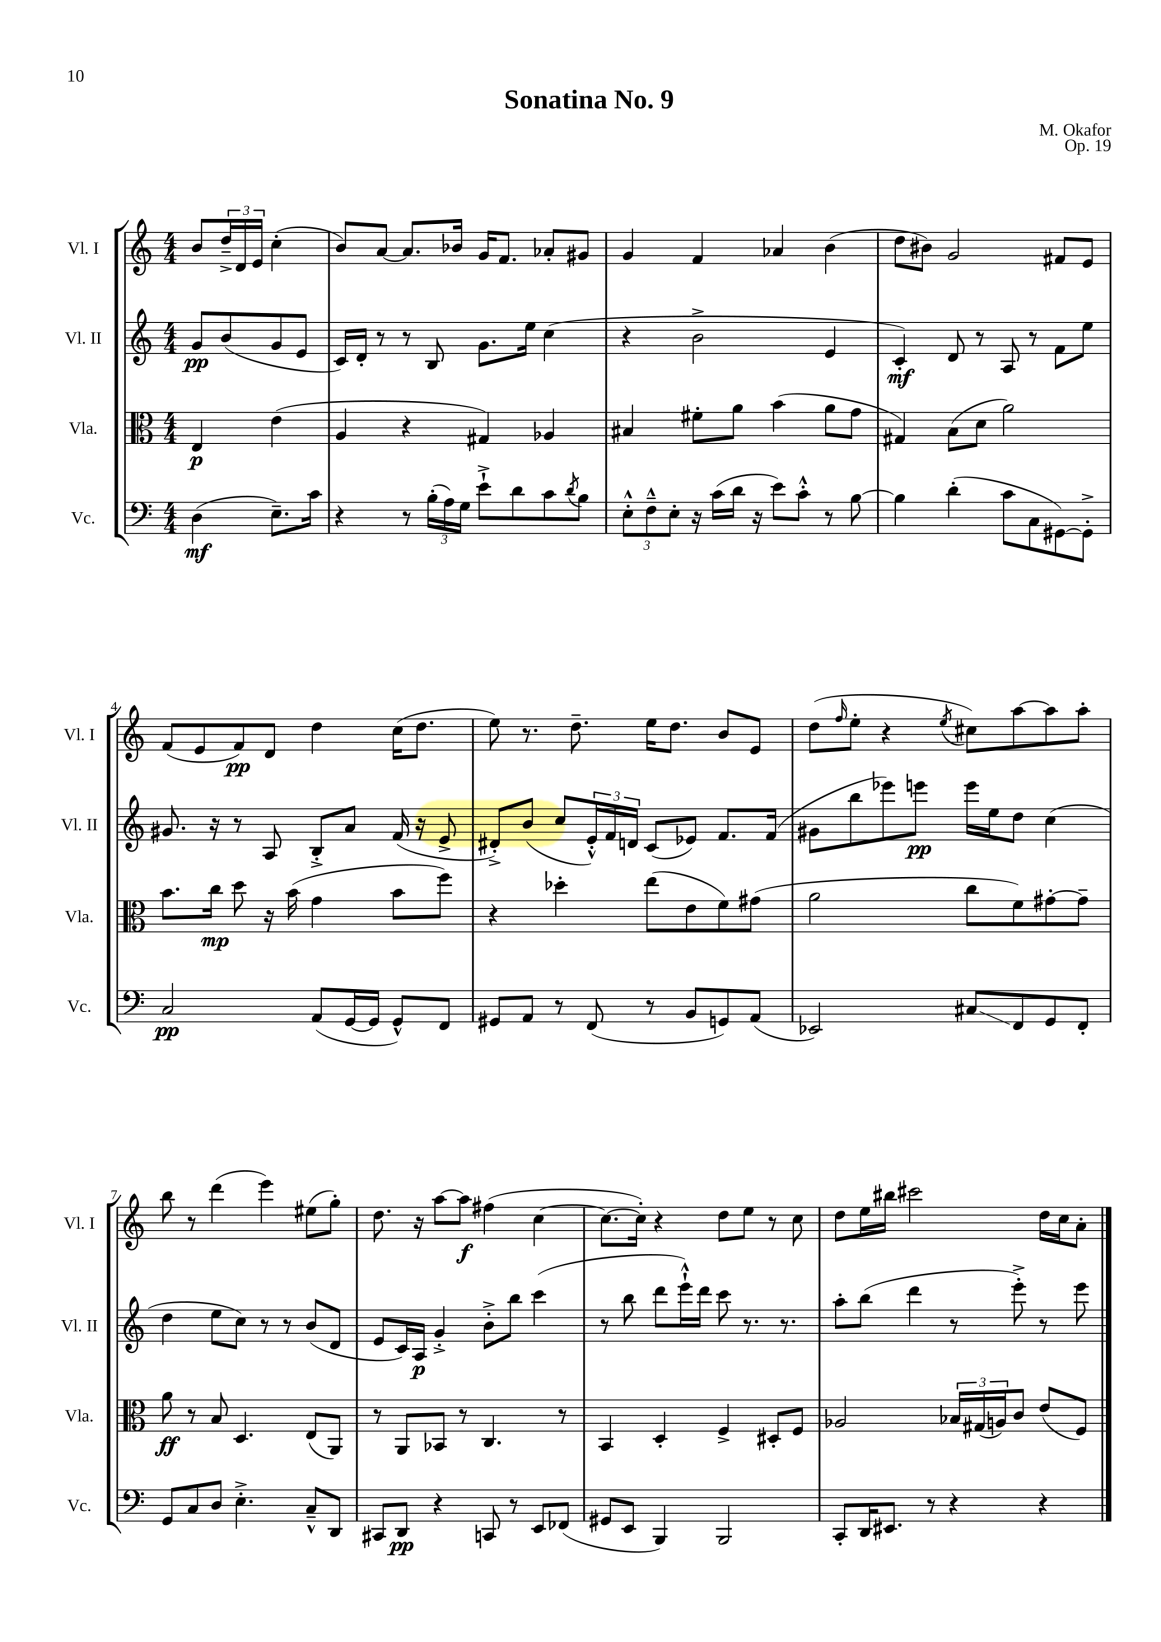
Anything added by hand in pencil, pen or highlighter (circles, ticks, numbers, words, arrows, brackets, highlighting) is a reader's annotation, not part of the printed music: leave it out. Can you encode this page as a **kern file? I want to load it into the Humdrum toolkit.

**kern	**kern	**kern	**kern
*staff4	*staff3	*staff2	*staff1
*clefF4	*clefC3	*clefG2	*clefG2
*k[]	*k[]	*k[]	*k[]
*M4/4	*M4/4	*M4/4	*M4/4
(4D\	4E/	8g/L	8b/L
.	.	(8b/	24dd~^/L
.	.	.	24d/
.	.	.	24e/JJ
8.E~\L)	(4e\	8g/	(4cc'\
.	.	8e/J	.
16c\Jk	.	.	.
=	=	=	=
4r	4A/	16c/LL)	8b/L)
.	.	16d'/JJ	.
.	.	8r	[8a/J
8r	4r	8r	8.a/]L
(24B'\LL	.	8B/	.
24A\)	.	.	.
.	.	.	16b-/Jk
24G\JJ	.	.	.
8e`^\L	4G#/)	8.g\L	16g/LK
.	.	.	8.f/J
8d\	.	.	.
.	.	16ee\Jk	.
8c\	4A-/	(4cc\	8a-'/L
8qd/	.	.	.
8B\J	.	.	8g#/J
=	=	=	=
12E'^^\L	4B#/	4r	4g/
12F~^^\	.	.	.
12E'\J	.	.	.
16r	8f#'\L	2b^\	4f/
(16c\LL	.	.	.
16d\JJ	8a\J	.	.
16r	.	.	.
8e\L)	(4b\	.	4a-/
8c'^^\J	.	.	.
8r	8a\L	4e/	(4b\
[8B\	8g\J	.	.
=	=	=	=
4B\]	4G#/)	4c'/)	8dd\L
.	.	.	8b#\J)
(4d'\	(8B\L	8d/	2g/
.	8d\J	8r	.
8c\L	2a\)	8A/	.
8C\	.	8r	.
[8GG#\)	.	8f\L	8f#/L
8GG#'^\]J	.	8ee\J	8e/J
=	=	=	=
2C/	8.b\L	8.g#/	(8f/L
.	.	.	8e/
.	16cc\Jk	16r	.
.	8dd\	8r	8f/)
.	16r	8A/	8d/J
.	(16b\	.	.
(8AA/L	4g\	8B'^/L	4dd\
[16GG/L	.	8a/J	.
16GG/]JJ	.	.	.
8GG^^/L)	8b\L	(16f/	(16cc\LK
.	.	16r	8.dd\J
8FF/J	8ff\J)	8e^/	.
=	=	=	=
8GG#/L	4r	8d#'^/L)	8ee\)
8AA/J	.	(8b/J	8.r
8r	4dd-'\	8cc/L	.
.	.	.	8.dd~\
(8FF/	.	24e'^^/L)	.
.	.	24f/	.
.	.	24d/JJ	.
8r	(8ee\L	(8c/L	16ee\LK
.	.	.	8.dd\J
8BB/L	8e\	8e-/J)	.
8GG/)	8f\)	8.f/L	8b/L
(8AA/J	(8g#\J	.	8e/J
.	.	(16f/Jk	.
=	=	=	=
2EE-/)	2a\	8g#\L	(8dd\L
.	.	.	16qqff/
.	.	8bb\	8ee'\J
.	.	8eee-\)	4r
.	.	8eee\J	.
.	.	.	8qee/
8C#/L	8cc\L	16eee\LL	8cc#\L)
.	.	16ee\J	.
8FF/	8f\)	8dd\J	[8aa\
8GG/	[8g#'\	(4cc\	8aa\]
8FF'/J	8g#~\]J	.	8aa'\J
=	=	=	=
8GG/L	8a\	4dd\	8bb\
8C/	8r	.	8r
8D/J	8B/	8ee\L	(4ddd\
4.E'^\	4.D/	8cc\J)	.
.	.	8r	4eee\)
.	.	8r	.
8C~^^/L	(8E/L	(8b/L	(8ee#\L
8DD/J	8AA/J)	8d/J	8gg'\J)
=	=	=	=
8CC#/L	8r	8e/L	8.dd\
8DD/J	8AA/L	16c/L)	.
.	.	16A/JJ	16r
4r	8BB-/J	4g'^/	[8aa\L
.	8r	.	8aa\]J
8CC/	4.C/	8b'^\L	(4ff#\
8r	.	8bb\J	.
8EE/L	.	(4ccc\	[4cc\
(8FF-/J	8r	.	.
=	=	=	=
8GG#/L	4BB/	8r	8.cc\_L
8EE/J	.	8bb\	.
.	.	.	16cc'\]Jk)
4BBB/)	4D'/	8ddd\L	4r
.	.	16eee`^^\L)	.
.	.	16ddd\JJ	.
2BBB/	4F^/	8ccc\	8dd\L
.	.	8.r	8ee\J
.	8D#'/L	.	8r
.	.	8.r	.
.	8F/J	.	8cc\
=	=	=	=
8CC'/L	2A-/	8aa'\L	8dd\L
16DD/K	.	(8bb\J	16ee\L
8.EE#/J	.	.	16bb#\JJ
.	.	4ddd\	2ccc#\
8r	.	.	.
4r	24B-/LL	8r	.
.	(24G#/	.	.
.	24A/J)	.	.
.	8c/J	8eee'^\)	.
4r	(8e/L	8r	16dd\LL
.	.	.	16cc\J
.	8F/J)	8eee\	8a'\J
==	==	==	==
*-	*-	*-	*-
